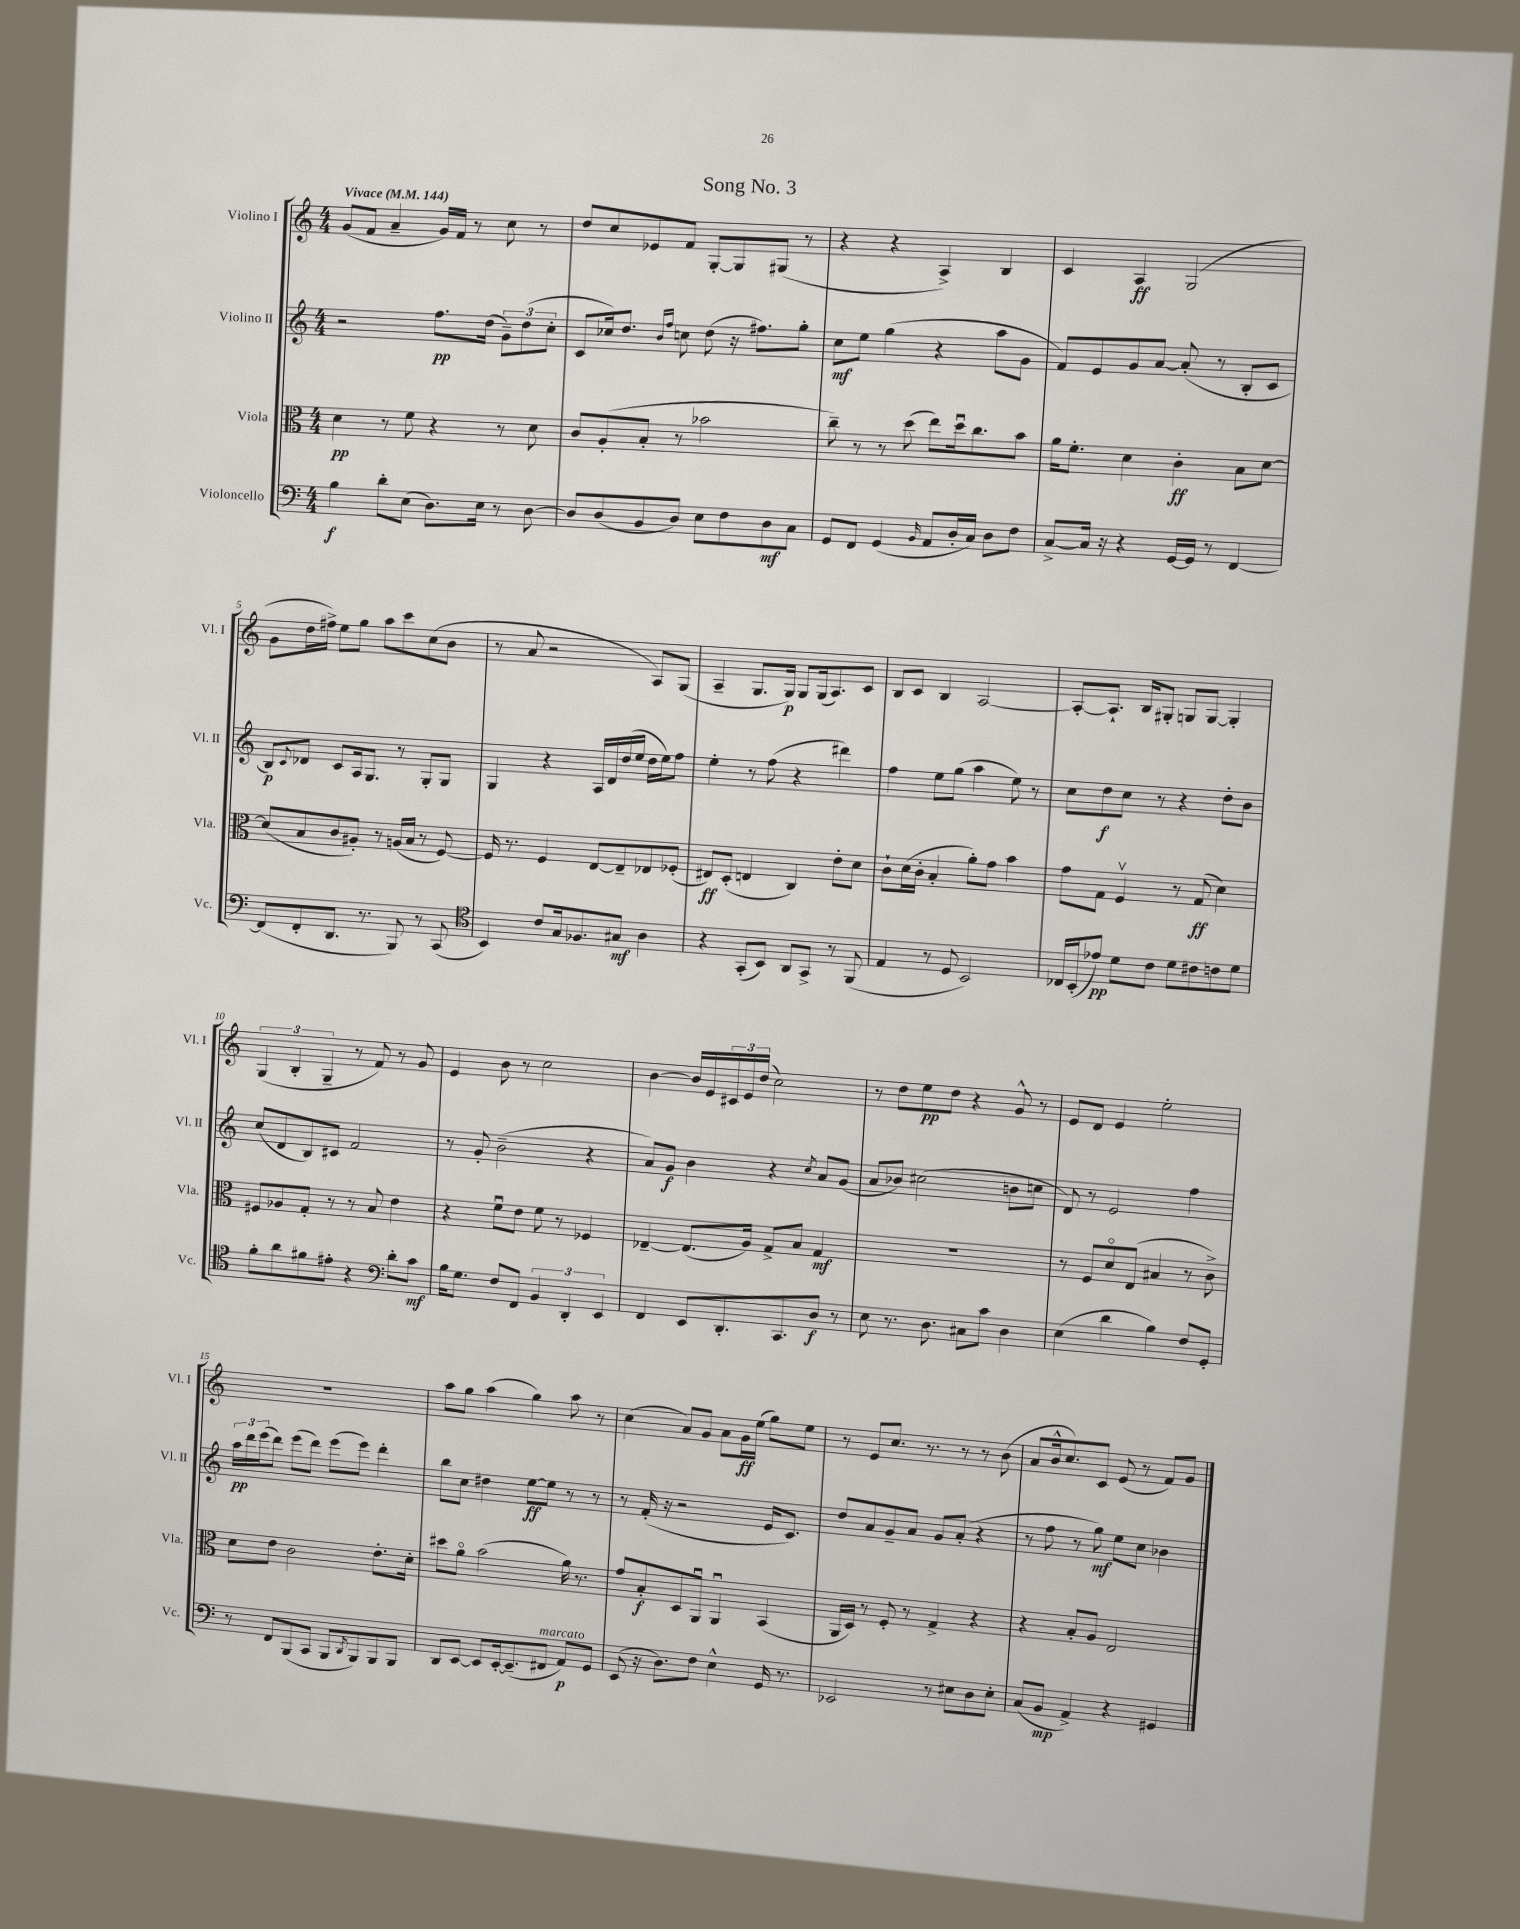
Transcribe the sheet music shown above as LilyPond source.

\header { title = "Song No. 3" }
<<
\new StaffGroup <<
\new Staff = "s0" \with { instrumentName = "Violino I" shortInstrumentName = "Vl. I" } {
    \clef treble \key c \major \numericTimeSignature \time 4/4 \tempo "Vivace" 4 = 144
    g'8( f'8 a'4-- g'16) f'16 r8 c''8 r8 |
    d''8 c''8 ees'8 f'8 g8~-. g8 gis8( r8 |
    r4 r4 a4->) b4 |
    c'4 a4\ff g2( |
    g'8 d''16 fis''16->) e''8 g''8 a''8 c'''8 c''8( b'8 |
    r8 a'8 r2 a8) g8( |
    a4-- g8. g16\p) g8 g16( a8.) c'8 |
    b8 c'8 b4 a2~ |
    a8~-. a8.-! b16 gis8-. g8 g8~ g4-. |
    \tuplet 3/2 { g4( b4-. g4-- } r8 f'8) r8 g'8 |
    e'4 b'8 r8 c''2 |
    b'4~ b'16 e'16 \tuplet 3/2 { cis'16 e'16 d''16( } c''2) |
    r8 d''8 e''8\pp d''8 r4 g'8-^ r8 |
    e'8 d'8 e'4 e''2-. |
    R1 |
    a''8 g''8 a''4( g''4) a''8 r8 |
    c''4( a'8) g'8 a'8 g'16\ff e''16( g''8) e''8 |
    r8 e'8 c''8. r8. r8 r8 b'8( |
    a'8 b'16-^ c''8.) c'8 e'8( r8 f'8) g'8 \bar "|." |
}
\new Staff = "s1" \with { instrumentName = "Violino II" shortInstrumentName = "Vl. II" } {
    \clef treble \key c \major \numericTimeSignature \time 4/4
    r2 f''8.\pp d''16( \tuplet 3/2 { g'8--) d''8( c''8-. } |
    c'8 ces''16) d''8. \grace { b'16 f''16 } c''8 d''8( r16 fis''8.) g''8-. |
    c''8\mf e''8 g''4( r4 a''8 g'8 |
    f'8) e'8 g'8 a'8~ a'8-.( r8 b8-. c'8 |
    b8\p) \appoggiatura { c'8 } des'8 c'8 a16 g8. r8 g8-. g8 |
    g4 r4 a16 d'16 d''16( e''16 d''16 e''16) f''8 |
    e''4-. r8 f''8( r4 dis'''4) |
    f''4 e''8 g''8( a''4 e''8) r8 |
    c''8 d''8\f c''8 r8 r4 d''8-. b'8 |
    c''8( d'8 b8) cis'8 f'2 |
    r8 g'8-. b'2--( r4 |
    a'8) g'8\f b'4 r4 \acciaccatura { c''8 } a'8 g'8( |
    a'8 bes'8) cis''2( b'8 c''8 |
    d'8) r8 e'2 f''4 |
    \tuplet 3/2 { a''16\pp d'''16 e'''16( } d'''8) e'''8( d'''8) e'''8( e'''8) d'''4-. |
    b''8 c''8 dis''4 e''8~\ff e''8 r8 r8 |
    r8 f'16-.( r16 r2 e'16 c'8.) |
    d''8 a'8 g'8-- a'8 g'8 a'8-.( r4 |
    r8 f''8 r8 g''8\mf) e''8 c''8 bes'4 \bar "|." |
}
\new Staff = "s2" \with { instrumentName = "Viola" shortInstrumentName = "Vla." } {
    \clef alto \key c \major \numericTimeSignature \time 4/4
    d'4\pp r8 f'8 r4 r8 d'8 |
    c'8 a8-.( b8-. r8 bes'2 |
    c''8--) r8 r8 d''8( e''8) d''16\downbow c''8. b'8 |
    a'16 f'8.-. d'4 c'4-.\ff b8 d'8~ |
    d'8( b8 c'8 ais8-.) r8 a16( b16 r8 f8~) |
    f16 r8. f4 e8~ e8-- ees8 fes8-.( |
    eis8\ff) d8-.( e4 c4) e'8-. d'8 |
    c'8-! d'16( c'16-. b4-. a'8-.) g'8 b'4 |
    g'8 g8 f4\upbow r8 g8\ff( d'4) |
    fis8 aes8 g8-. r8 r8 b8 e'4 |
    r4 f'8\downbow e'8 f'8 r8 fes4 |
    ees4~-- ees8.( a16) g8-> b8 g4\mf |
    R1 |
    r8 f8 d'8\flageolet e8( bis4 r8 c'8->) |
    d'8 e'8 c'2 e'8.-. d'16-. |
    dis''8 a'8\flageolet b'2( a'16) r8. |
    g'8 b8-.\f d8 a,8\downbow a,4\downbow b,4( |
    a,16 d16) r8 f8-. r8 g4-> r4 |
    r4 b8-. a8 e2 \bar "|." |
}
\new Staff = "s3" \with { instrumentName = "Violoncello" shortInstrumentName = "Vc." } {
    \clef bass \key c \major \numericTimeSignature \time 4/4
    b4\f d'8-. e8( d8.) e16 r8 d8~ |
    d8 d8( b,8 d8) e8 f8 d8\mf c8 |
    g,8 f,8 g,4( \grace { b,16 } a,8 d16-. c16) d8 f8 |
    c8~-> c16 r16 r4 g,16~ g,16 r8 f,4~ |
    f,8( f,8-. d,8. r8. b,,8) r8 c,8( |
    \clef tenor b,4) c'8 g16 fes8. gis8\mf a4 |
    r4 g,8-.( b,8) a,8 g,8-> r8 f,8( |
    e4 r8 d8 b,2) |
    ces16 b,16-.( ees'8\pp) d'8 c'8 d'8 cis'8 c'8 d'8 |
    f'8-. a'8 fis'8 eis'8-. r4 \clef bass d'8-. c'8\mf |
    b16 g8. f8 f,8 \tuplet 3/2 { b,4 d,4-. e,4 } |
    f,4 e,8 d,8.-. c,8. d8\f r8 |
    e8 r8. d8. cis8 c'8 d4 |
    e4( d'4 b4) f8 g,8-. |
    r8 f,8 b,,8( c,8 b,,8 \acciaccatura { d,8 } b,,8) b,,8 b,,8 |
    d,8 e,8~ e,8 e,16~-. e,8.--( fis,8^\markup { \italic "marcato" } a,8\p) g,8 |
    e,8( r16 d8.) f8 e4-^ g,16 r8. |
    ees,2 r8 eis8 d8 eis8-. |
    c8( b,8\mp a,4->) r4 gis,4 \bar "|." |
}
>>
>>
